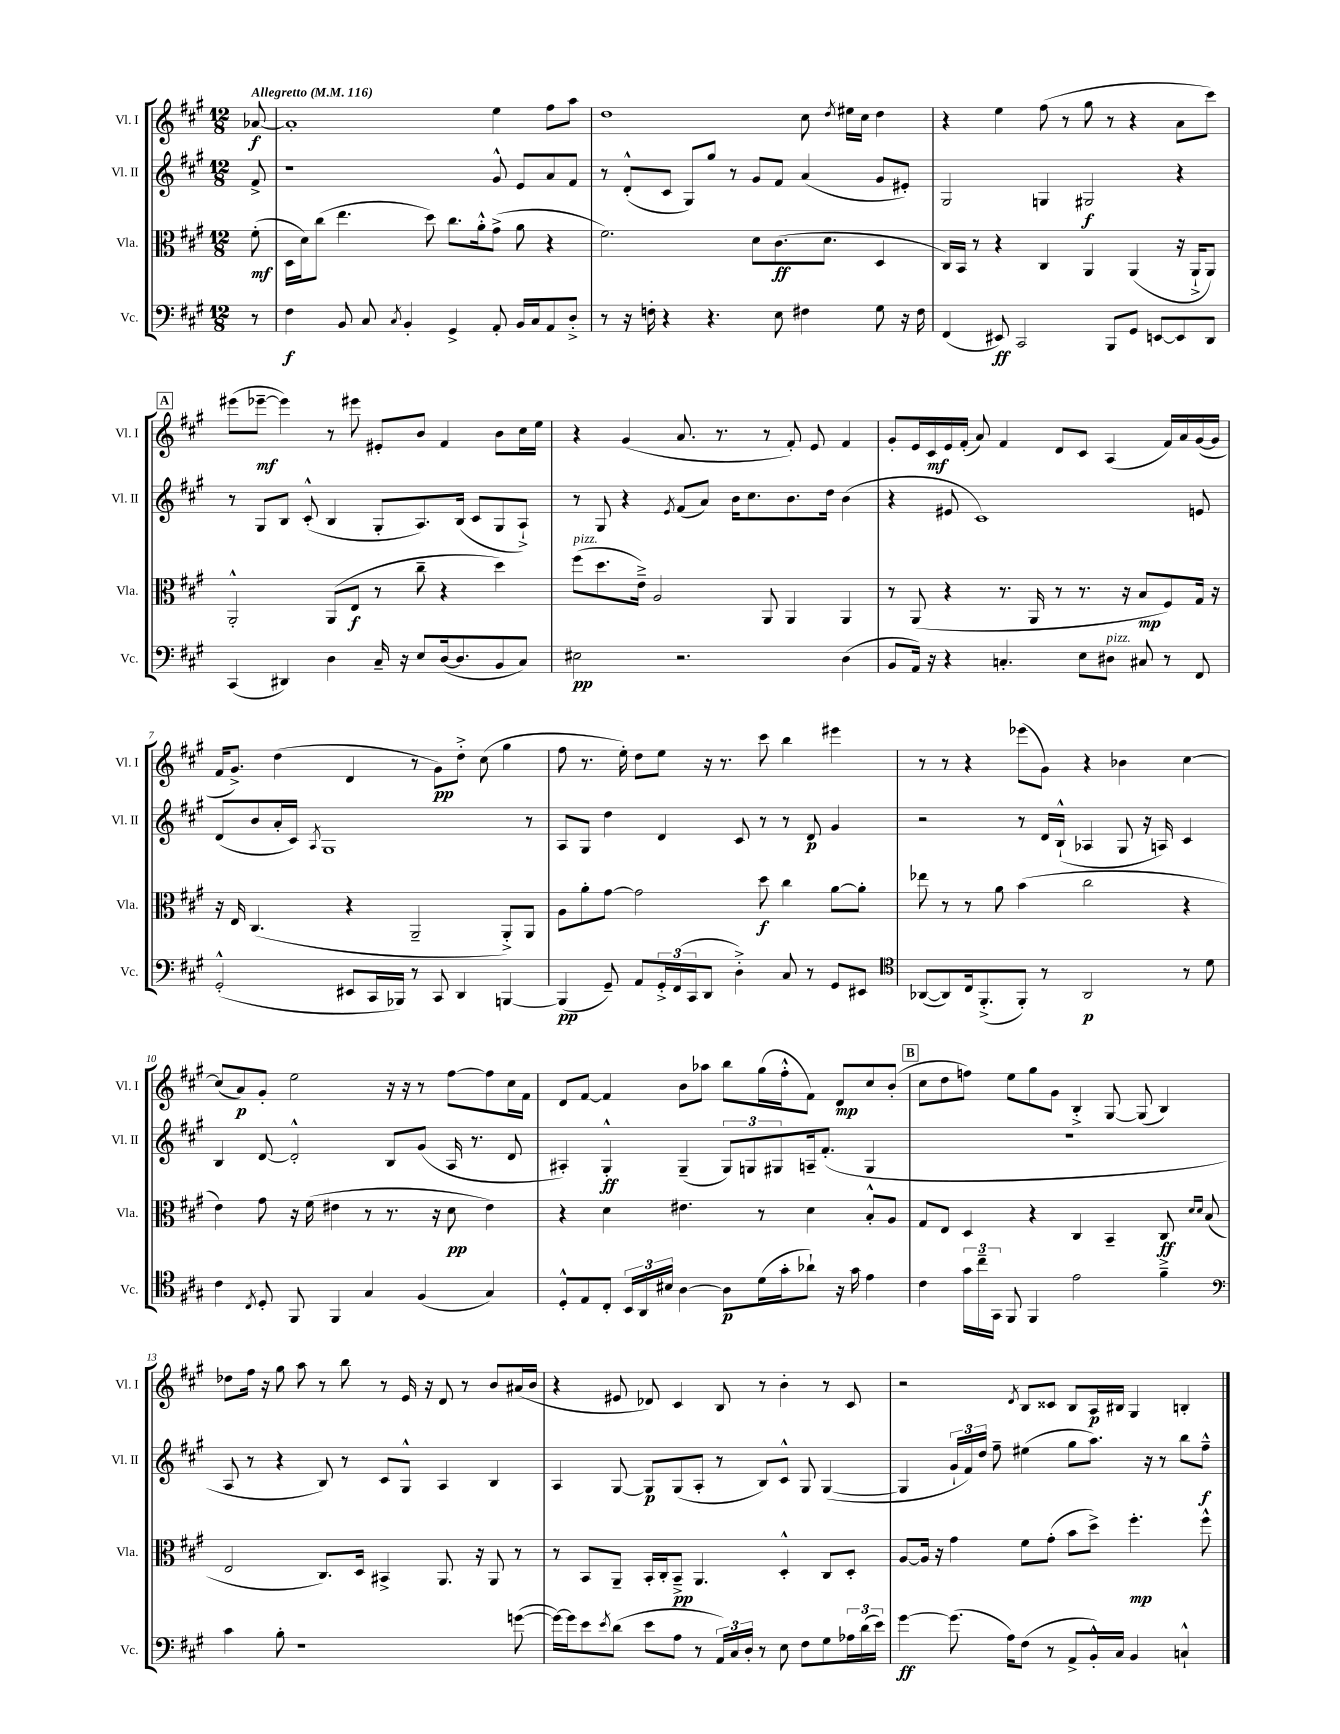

**kern	**dynam	**kern	**dynam	**kern	**dynam	**kern	**dynam
*part4	*part4	*part3	*part3	*part2	*part2	*part1	*part1
*staff4	*staff4	*staff3	*staff3	*staff2	*staff2	*staff1	*staff1
*I"Vc.	*	*I"Vla.	*	*I"Vl. II	*	*I"Vl. I	*
*I'Vc.	*	*I'Vla.	*	*I'Vl. II	*	*I'Vl. I	*
*clefF4	*	*clefC3	*	*clefG2	*	*clefG2	*
*k[f#c#g#]	*	*k[f#c#g#]	*	*k[f#c#g#]	*	*k[f#c#g#]	*
*M12/8	*	*M12/8	*	*M12/8	*	*M12/8	*
*MM116	*	*MM116	*	*MM116	*	*MM116	*
=	=	=	=	=	=	=	=
!	!	!	!	!	!	!LO:TX:a:B:t=Allegretto	!
8r	.	(8f#'\	mf	8f#^/	.	[8a-X/	f
=1	=1	=1	=1	=1	=1	=1	=1
4F#\	f	16D\LL	.	1r	.	1a-']	.
.	.	16d\J)	.	.	.	.	.
.	.	(8cc#\J	.	.	.	.	.
8BB/	.	4.ee\	.	.	.	.	.
8C#/	.	.	.	.	.	.	.
8qC#/	.	.	.	.	.	.	.
4BB'/	.	.	.	.	.	.	.
.	.	8dd\)	.	.	.	.	.
4GG#^/	.	8.cc#\L	.	.	.	.	.
.	.	16a'^^\k	.	.	.	.	.
8AA'/	.	(8g#^\J	.	8g#^^/	.	4ee\	.
16BB/LL	.	8a\	.	8e/L	.	.	.
16C#/J	.	.	.	.	.	.	.
8AA/	.	4r	.	8a/	.	8ff#\L	.
8D'^/J	.	.	.	8f#/J	.	8aa\J	.
=2	=2	=2	=2	=2	=2	=2	=2
8r	.	2.f#\)	.	8r	.	1dd	.
16r	.	.	.	(8d'^^/L	.	.	.
16Fn'\	.	.	.	.	.	.	.
4r	.	.	.	8c#/J	.	.	.
.	.	.	.	8G#/L)	.	.	.
4.r	.	.	.	8gg#/J	.	.	.
.	.	.	.	8r	.	.	.
.	.	8d\L	.	8g#/L	.	.	.
8E\	.	(8.c#\	ff	8f#/J	.	.	.
4F#X\	.	.	.	(4a/	.	8cc#\	.
.	.	8.d\J	.	.	.	.	.
.	.	.	.	.	.	8qdd/	.
.	.	.	.	.	.	16ee#X\LL	.
.	.	.	.	.	.	16cc#\JJ	.
8G#\	.	4D/	.	8g#/L	.	4dd\	.
16r	.	.	.	8e#X'/J)	.	.	.
16F#\	.	.	.	.	.	.	.
=3	=3	=3	=3	=3	=3	=3	=3
(4FF#/	.	16C#/LL)	.	2G#/	.	4r	.
.	.	16BB/JJ	.	.	.	.	.
.	.	8r	.	.	.	.	.
8EE#X/)	ff	4r	.	.	.	4ee\	.
2CC#/	.	.	.	.	.	.	.
.	.	4C#/	.	4Gn/	.	(8ff#\	.
.	.	.	.	.	.	8r	.
.	.	4AA/	.	2G#X/	f	8gg#\	.
8BBB/L	.	.	.	.	.	8r	.
8GG#/J	.	(4AA/	.	.	.	4r	.
[8EEn/L	.	.	.	.	.	.	.
8EE/]	.	16r	.	4r	.	8a\L	.
.	.	16AA`^/KL	.	.	.	.	.
8DD/J	.	8AA/J)	.	.	.	8ccc#\J)	.
!!LO:LB:g=z
!!LO:REH:place=s1:t=A
=4	=4	=4	=4	=4	=4	=4	=4
(4CC#/	.	2AA'^^/	.	8r	.	(8eee#X\L	.
.	.	.	.	8G#/L	.	[8eee-X~\J	mf
4DD#X/)	.	.	.	8B/J	.	4eee-\])	.
.	.	.	.	(8c#'^^/	.	.	.
4D\	.	(8AA/L	.	4B/	.	8r	.
.	.	8E/J	f	.	.	8eee#X\	.
16C#~/	.	8r	.	8G#'/L	.	8e#X'/L	.
16r	.	.	.	.	.	.	.
8E/L	.	8cc#~\	.	8.A/)	.	8b/J	.
([16D/k	.	4r	.	.	.	4f#/	.
8.D/]	.	.	.	(16B/Jk	.	.	.
.	.	.	.	8c#/L	.	.	.
8BB/	.	4dd\)	.	8G#/	.	8b\L	.
8C#/J)	.	.	.	8A`^/J)	.	16cc#\L	.
.	.	.	.	.	.	16ee\JJ	.
=5	=5	=5	=5	=5	=5	=5	=5
!	!	!LO:TX:a:i:t=pizz.	!	!	!	!	!
2E#X\	pp	(8ff#\L	.	8r	.	4r	.
.	.	8.dd\	.	8G#/	.	.	.
.	.	.	.	4r	.	(4g#/	.
.	.	16e~^\Jk)	.	.	.	.	.
.	.	2A/	.	.	.	.	.
.	.	.	.	8qe/	.	.	.
2.r	.	.	.	(8f#/L	.	8.a/	.
.	.	.	.	8a/J)	.	.	.
.	.	.	.	.	.	8.r	.
.	.	.	.	16b\KL	.	.	.
.	.	.	.	8.cc#\	.	.	.
.	.	8AA/	.	.	.	8r	.
.	.	4AA/	.	8.b\	.	8f#'/)	.
.	.	.	.	.	.	8e/	.
.	.	.	.	16dd\Jk	.	.	.
(4D\	.	4AA/	.	(4b\	.	4f#/	.
=6	=6	=6	=6	=6	=6	=6	=6
8BB/L	.	8r	.	4r	.	8g#'/L	.
16AA/Jk)	.	(8AA/	.	.	.	16e/L	.
16r	.	.	.	.	.	16c#/	mf
4r	.	4r	.	8e#X/	.	16e/	.
.	.	.	.	.	.	(16f#'/JJ	.
.	.	.	.	1c#)	.	8a/)	.
4.Cn'/	.	8.r	.	.	.	4f#/	.
.	.	16AA/	.	.	.	.	.
.	.	8r	.	.	.	8d/L	.
8E\L	.	8.r	.	.	.	8c#/J	.
!LO:TX:a:i:t=pizz.	!	!	!	!	!	!	!
8D#X\J	.	.	.	.	.	(4A/	.
.	.	16r	.	.	.	.	.
8C#X/	.	8B/L	mp	.	.	.	.
8r	.	8F#/)	.	.	.	16f#/LL)	.
.	.	.	.	.	.	16a/	.
8FF#/	.	16G#/Jk	.	8en/	.	([16g#/	.
.	.	16r	.	.	.	16g#/JJ]	.
!!LO:LB:g=z
=7	=7	=7	=7	=7	=7	=7	=7
(2GG#'^^/	.	16r	.	(8d/L	.	16f#/KL	.
.	.	16E/	.	.	.	8.g#^/J)	.
.	.	(4.C#/	.	8b/	.	.	.
.	.	.	.	16a'/L	.	(4dd\	.
.	.	.	.	16c#/JJ)	.	.	.
.	.	.	.	8qA/	.	.	.
.	.	.	.	1G#	.	.	.
8EE#X/L	.	4r	.	.	.	4d/	.
16CC#/L	.	.	.	.	.	.	.
16BBB-X/JJ)	.	.	.	.	.	.	.
8r	.	2AA~/	.	.	.	8r	.
8CC#/	.	.	.	.	.	8g#\L)	pp
4DD/	.	.	.	.	.	8dd'^\J	.
.	.	.	.	.	.	(8cc#\	.
[4BBBn/	.	8AA'^/L)	.	.	.	4gg#\	.
.	.	8AA/J	.	8r	.	.	.
=8	=8	=8	=8	=8	=8	=8	=8
(4BBB/]	pp	8A\L	.	8A/L	.	8ff#\	.
.	.	8a'\	.	8G#/J	.	8.r	.
8GG#~/)	.	[8g#\J	.	4dd\	.	.	.
.	.	.	.	.	.	16ee'\)	.
8AA/L	.	2g#\]	.	.	.	8dd\L	.
24GG#'^/L	.	.	.	4d/	.	8ee\J	.
(24FF#/	.	.	.	.	.	.	.
24CC#/J	.	.	.	.	.	.	.
8DD/J	.	.	.	.	.	16r	.
.	.	.	.	.	.	8.r	.
4D'^\)	.	.	.	8c#/	.	.	.
.	.	8dd\	f	8r	.	8ccc#\	.
8C#/	.	4cc#\	.	8r	.	4bb\	.
8r	.	.	.	8d/	p	.	.
8GG#/L	.	[8a\L	.	4g#/	.	4eee#X\	.
8EE#X/J	.	8a'\J]	.	.	.	.	.
=9	=9	=9	=9	=9	=9	=9	=9
*clefC4	*	*	*	*	*	*	*
([8AA-X/L	.	8ee-X\	.	2r	.	8r	.
8AA-/])	.	8r	.	.	.	8r	.
16C#/k	.	8r	.	.	.	4r	.
(8.FF#'^/	.	.	.	.	.	.	.
.	.	8a\	.	.	.	.	.
8FF#'/J)	.	(4b\	.	8r	.	(8eee-X\L	.
8r	.	.	.	16d/LL	.	8g#\J)	.
.	.	.	.	(16B`^^/JJ	.	.	.
2AA-/	p	2cc#\	.	4A-X/	.	4r	.
.	.	.	.	8G#/	.	4b-X\	.
.	.	.	.	16r	.	.	.
.	.	.	.	16An/)	.	.	.
8r	.	4r	.	4c#/	.	[4cc#\	.
8d\	.	.	.	.	.	.	.
!!LO:LB:g=z
=10	=10	=10	=10	=10	=10	=10	=10
4c#\	.	4e\)	.	4B/	.	(8cc#/L]	.
.	.	.	.	.	.	8a/)	p
8qC#/	.	.	.	.	.	.	.
8D'/	.	8g#\	.	[8d/	.	8g#'/J	.
8FF#/	.	16r	.	2d'^^/]	.	2ee\	.
.	.	(16f#\	.	.	.	.	.
4FF#/	.	4e#X\	.	.	.	.	.
4G#/	.	8r	.	.	.	.	.
.	.	8.r	.	8B/L	.	16r	.
.	.	.	.	.	.	16r	.
(4F#/	.	.	.	(8g#/J	.	8r	.
.	.	16r	.	.	.	.	.
.	.	8d\	pp	16A/	.	[8ff#\L	.
.	.	.	.	8.r	.	.	.
4G#/)	.	4e#\)	.	.	.	8ff#\]	.
.	.	.	.	8d/	.	16cc#\L	.
.	.	.	.	.	.	16f#\JJ	.
=11	=11	=11	=11	=11	=11	=11	=11
8D'^^/L	.	4r	.	4A#X'/)	.	8d/L	.
8E/	.	.	.	.	.	[8f#/J	.
8C#'/J	.	4d\	.	4G#'^^/	ff	4f#/]	.
24BB/LL	.	.	.	.	.	.	.
24AA/	.	.	.	.	.	.	.
24B#X/JJ	.	.	.	.	.	.	.
[4A\	.	4.e#X\	.	(4G#~/	.	8b\L	.
.	.	.	.	.	.	8aa-X\J	.
8A\L]	p	.	.	12G#/L)	.	8bb\L	.
.	.	.	.	12Gn/	.	.	.
(16d\L	.	8r	.	.	.	(16gg#\L	.
.	.	.	.	12G#X/	.	.	.
16g#'\J	.	.	.	.	.	16ff#'^^\J	.
8a-X`\J)	.	4d\	.	16An~/k	.	8f#\J)	.
.	.	.	.	(8.f#'/J	.	.	.
16r	.	.	.	.	.	8d/L	mp
16g#\	.	.	.	.	.	.	.
4e\	.	8B'^^/L	.	4G#/	.	8cc#/	.
.	.	8A/J	.	.	.	(8b'/J	.
!!LO:REH:place=s1:t=B
=12	=12	=12	=12	=12	=12	=12	=12
4c#\	.	8G#/L	.	1.r	.	8cc#\L	.
.	.	8E/J	.	.	.	8dd\	.
24g#\LL	.	4D/	.	.	.	8ffn\J)	.
24cc#~\	.	.	.	.	.	.	.
24GG#\JJ	.	.	.	.	.	.	.
8FF#/	.	.	.	.	.	8ee\L	.
4FF#/	.	4r	.	.	.	8gg#\	.
.	.	.	.	.	.	8g#\J	.
2e\	.	4C#/	.	.	.	4B'^/	.
.	.	4BB~/	.	.	.	[8G#/	.
.	.	.	.	.	.	(8G#/]	.
4f#~^\	.	8C#/	ff	.	.	4B/)	.
.	.	16qqd/LL	.	.	.	.	.
.	.	16qqd/JJ	.	.	.	.	.
.	.	(8B/	.	.	.	.	.
!!LO:LB:g=z
=13	=13	=13	=13	=13	=13	=13	=13
*clefF4	*	*	*	*	*	*	*
4c#\	.	2E/	.	8A/	.	8dd-X\L	.
.	.	.	.	8r	.	16ff#\Jk	.
.	.	.	.	.	.	16r	.
8B'\	.	.	.	4r	.	8gg#\	.
1r	.	.	.	.	.	8aa\	.
.	.	8.C#/L)	.	8B/)	.	8r	.
.	.	.	.	8r	.	8bb\	.
.	.	16D/Jk	.	.	.	.	.
.	.	4BB#X^/	.	8c#/L	.	8r	.
.	.	.	.	8G#^^/J	.	16e/	.
.	.	.	.	.	.	16r	.
.	.	8.AA/	.	4A/	.	8d/	.
.	.	.	.	.	.	8r	.
.	.	16r	.	.	.	.	.
.	.	8AA/	.	4B/	.	8b/L	.
([8gn\	.	8r	.	.	.	(16a#X/L	.
.	.	.	.	.	.	16b/JJ	.
=14	=14	=14	=14	=14	=14	=14	=14
16g\LL_)	.	8r	.	4A/	.	4r	.
16g\J]	.	.	.	.	.	.	.
8e\	.	8BB/L	.	.	.	.	.
8qe/	.	.	.	.	.	.	.
(8d\J	.	8AA~/J	.	[8G#/	.	8e#X/	.
8e\L	.	16BB'/LL	.	8G#/L]	p	8d-X/)	.
.	.	16C#'/J	.	.	.	.	.
8A\J	.	8BB~^/J	pp	(8G#/	.	4c#/	.
8r	.	4.AA/	.	8A'/J	.	.	.
24AA/LL)	.	.	.	8r	.	8B/	.
24C#/	.	.	.	.	.	.	.
24D'/JJ	.	.	.	.	.	.	.
8r	.	.	.	8B/L)	.	8r	.
8E\	.	4D'^^/	.	8c#^^/J	.	4b'\	.
8F#\L	.	.	.	8G#/	.	.	.
8G#\	.	8C#/L	.	([4G#/	.	8r	.
24A-X\L	.	8D'/J	.	.	.	8c#/	.
(24d\	.	.	.	.	.	.	.
24e\JJ)	.	.	.	.	.	.	.
=15	=15	=15	=15	=15	=15	=15	=15
[4g#\	ff	[8A/L	.	4G#/]	.	2r	.
.	.	16A/Jk]	.	.	.	.	.
.	.	16r	.	.	.	.	.
(8.g#\]	.	4g#\	.	24g#`/LL	.	.	.
.	.	.	.	24f#/)	.	.	.
.	.	.	.	24dd/JJ	.	.	.
.	.	.	.	8ff#~\	.	.	.
16A\KL)	.	.	.	.	.	.	.
.	.	.	.	.	.	8qd/	.
(8F#\J	.	8f#\L	.	(4ee#X\	.	8B/L	.
8r	.	(8g#'\J	.	.	.	8c##X/J	.
8AA^/L	.	8b\L	.	8gg#\L	.	8B/L	.
16BB'^^/L)	.	8dd^\J)	.	8.aa\J)	.	16A/L	p
16C#/JJ	.	.	.	.	.	16B#X/JJ	.
4BB/	.	4.ff#'\	mp	.	.	4G#/	.
.	.	.	.	16r	.	.	.
.	.	.	.	8r	.	.	.
4Cn`^^/	.	.	.	8bb\L	.	4Bn'/	.
.	.	8ff#^^\	.	8ff#~^^\J	f	.	.
==	==	==	==	==	==	==	==
*-	*-	*-	*-	*-	*-	*-	*-
